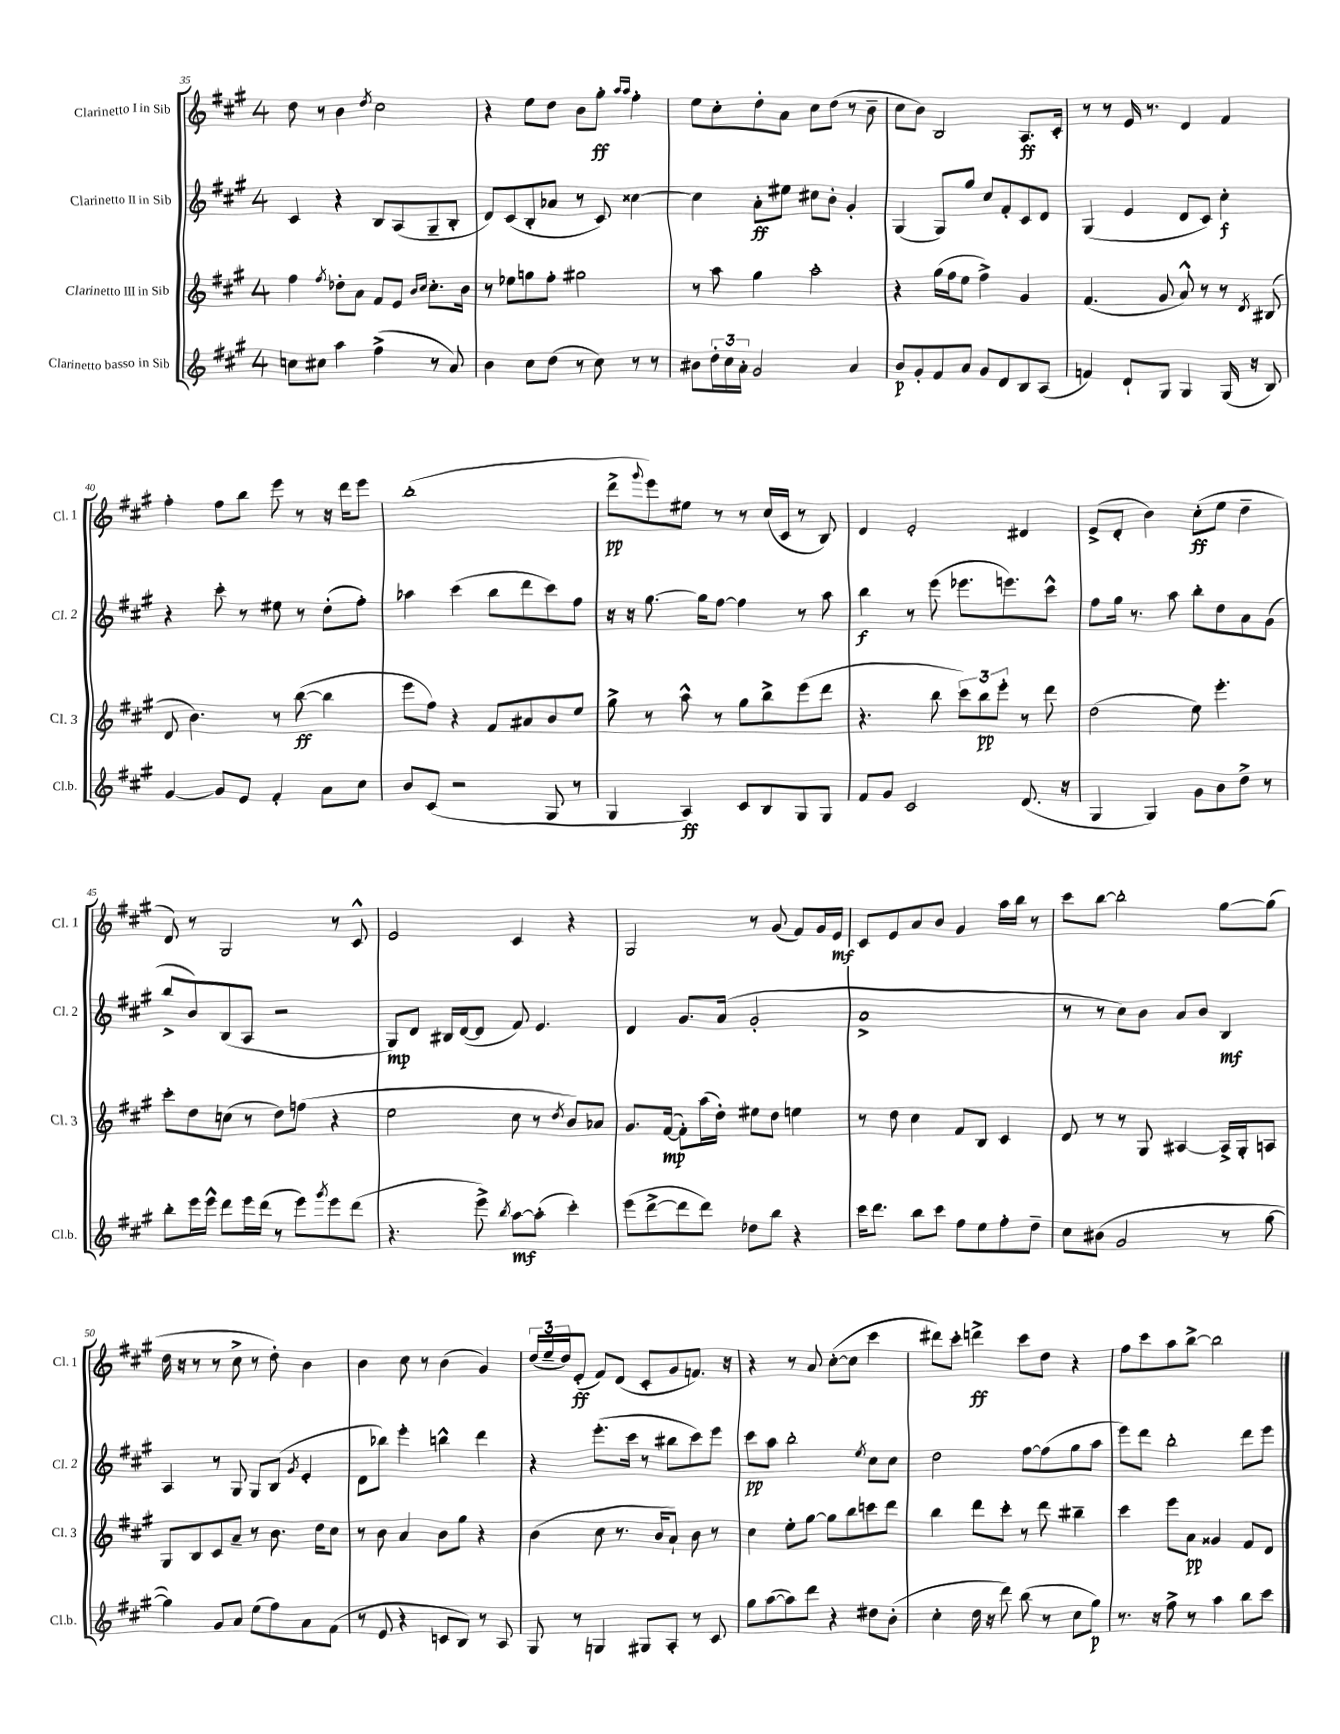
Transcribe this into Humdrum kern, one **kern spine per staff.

**kern	**dynam	**kern	**dynam	**kern	**dynam	**kern	**dynam
*part4	*part4	*part3	*part3	*part2	*part2	*part1	*part1
*staff4	*staff4	*staff3	*staff3	*staff2	*staff2	*staff1	*staff1
*I"Clarinetto basso in Sib	*	*I"Clarinetto III in Sib	*	*I"Clarinetto II in Sib	*	*I"Clarinetto I in Sib	*
*I'Cl.b.	*	*I'Cl. 3	*	*I'Cl. 2	*	*I'Cl. 1	*
*clefG2	*	*clefG2	*	*clefG2	*	*clefG2	*
*k[f#c#g#]	*	*k[f#c#g#]	*	*k[f#c#g#]	*	*k[f#c#g#]	*
*M4/4	*	*M4/4	*	*M4/4	*	*M4/4	*
=35	=35	=35	=35	=35	=35	=35	=35
8ccn\L	.	4ff#\	.	4c#/	.	8dd\	.
8cc#X\J	.	.	.	.	.	8r	.
.	.	8qff#/	.	.	.	.	.
4aa\	.	8dd-X'\L	.	4r	.	4b\	.
.	.	8a\J	.	.	.	.	.
.	.	.	.	.	.	8qdd/	.
(4ff#^\	.	8f#/L	.	8B/L	.	2cc#\	.
.	.	8e/J	.	(8A/	.	.	.
.	.	16qqb/LL	.	.	.	.	.
.	.	16qqcc#/JJ	.	.	.	.	.
8r	.	8.cc#'\L	.	8G#~/	.	.	.
8a/)	.	.	.	8B'/J	.	.	.
.	.	16b\Jk	.	.	.	.	.
=36	=36	=36	=36	=36	=36	=36	=36
4b\	.	8r	.	8d/L)	.	4r	.
.	.	8ee-X\L	.	(8c#/	.	.	.
8cc#\L	.	8ggn\	.	8B'/	.	8ee\L	.
(8dd\J	.	8ff#'\J	.	8a-X/J	.	8dd\J	.
8r	.	2gg#X\	.	8r	.	8b\L	.
8cc#\)	.	.	.	8c#/)	.	8gg#'\J	ff
.	.	.	.	.	.	16qqaa/LL	.
.	.	.	.	.	.	16qqaa/JJ	.
8r	.	.	.	[4cc##X\	.	4ff#'\	.
8r	.	.	.	.	.	.	.
=37	=37	=37	=37	=37	=37	=37	=37
8b#X\L	.	8r	.	4cc##\]	.	8ee\L	.
24dd'\L	.	8aa\	.	.	.	8cc#'\	.
24cc#\	.	.	.	.	.	.	.
24a'\JJ	.	.	.	.	.	.	.
2g#/	.	4gg#\	.	8a'\L	ff	8dd'\	.
.	.	.	.	8ee#X\J	.	8a\J	.
.	.	2aa'\	.	8cc#X\L	.	8cc#\L	.
.	.	.	.	8b'\J	.	(8dd\J	.
4a/	.	.	.	4g#'/	.	8r	.
.	.	.	.	.	.	8b~\	.
=38	=38	=38	=38	=38	=38	=38	=38
8b/L	p	4r	.	(4G#/	.	8cc#\L	.
8g#'/	.	.	.	.	.	8b\J)	.
8f#/	.	(16gg#\LL	.	8G#/L)	.	2B/	.
.	.	16ff#\J	.	.	.	.	.
8a/J	.	8ee\J	.	8gg#/J	.	.	.
8g#/L	.	4ff#^\)	.	8cc#/L	.	.	.
8d/	.	.	.	8f#'/	.	.	.
8B/	.	4g#/	.	8c#/	.	8.A/L	ff
(8A/J	.	.	.	8d/J	.	.	.
.	.	.	.	.	.	16c#'/Jk	.
=39	=39	=39	=39	=39	=39	=39	=39
4fn/)	.	(4.f#/	.	(4G#/	.	8r	.
.	.	.	.	.	.	8r	.
8d`/L	.	.	.	4e/	.	16e/	.
.	.	.	.	.	.	8.r	.
8G#/J	.	8g#/	.	.	.	.	.
4G#/	.	8a^^/)	.	8d/L	.	4d/	.
.	.	8r	.	8c#/J)	.	.	.
(16G#/	.	8r	.	4cc#'\	f	4f#/	.
16r	.	.	.	.	.	.	.
.	.	8qd/	.	.	.	.	.
8B/)	.	(8B#X/	.	.	.	.	.
!!LO:LB:g=z
=40	=40	=40	=40	=40	=40	=40	=40
[4g#/	.	8d/	.	4r	.	4ff#'\	.
.	.	4.b\)	.	.	.	.	.
8g#/L]	.	.	.	8ccc#'\	.	8ff#\L	.
8e/J	.	.	.	8r	.	8bb\J	.
4f#'/	.	8r	.	8ee#X\	.	8eee\	.
.	.	([8bb\	ff	8r	.	8r	.
8a\L	.	4bb\]	.	(8dd'\L	.	16r	.
.	.	.	.	.	.	16ddd\KL	.
8cc#\J	.	.	.	8ff#'\J)	.	8eee\J	.
=41	=41	=41	=41	=41	=41	=41	=41
8b/L	.	8eee\L	.	4aa-X\	.	(1bb'	.
(8c#/J	.	8ff#\J)	.	.	.	.	.
2r	.	4r	.	(4ccc#\	.	.	.
.	.	8f#/L	.	8bb\L	.	.	.
.	.	8a#X/	.	8ddd\	.	.	.
8G#/	.	8b/	.	8ccc#\)	.	.	.
8r	.	8ee/J	.	8ff#\J	.	.	.
=42	=42	=42	=42	=42	=42	=42	=42
4G#/	.	8gg#^\	.	16r	.	8ddd^\L	pp
.	.	.	.	16r	.	.	.
.	.	.	.	.	.	8qqggg#/	.
.	.	8r	.	[8.gg#\	.	8eee\)	.
4A/)	ff	8aa^^\	.	.	.	8ee#X\J	.
.	.	.	.	16gg#\KL]	.	.	.
.	.	8r	.	[8ff#\J	.	8r	.
8c#/L	.	8gg#\L	.	4ff#\]	.	8r	.
8B/	.	8bb^\	.	.	.	(16cc#/LL	.
.	.	.	.	.	.	16c#/JJ	.
8G#/	.	(8eee\	.	8r	.	8r	.
8G#/J	.	8ddd\J	.	8aa\	.	8B/)	.
=43	=43	=43	=43	=43	=43	=43	=43
8f#/L	.	4.r	.	4bb\	f	4d/	.
8g#/J	.	.	.	.	.	.	.
2c#/	.	.	.	8r	.	2e'/	.
.	.	8bb\	.	(8eee\	.	.	.
.	.	12ccc#\L)	.	8.eee-X\L	.	.	.
.	.	12bb\	pp	.	.	.	.
.	.	12eee'\J	.	.	.	.	.
.	.	.	.	8.eeen\)	.	.	.
(8.d/	.	8r	.	.	.	4d#X/	.
.	.	8ddd\	.	8ccc#^^\J	.	.	.
16r	.	.	.	.	.	.	.
=44	=44	=44	=44	=44	=44	=44	=44
4G#/	.	(2dd\	.	8ff#\L	.	(8e^/L	.
.	.	.	.	16gg#\Jk	.	8d'/J	.
.	.	.	.	8.r	.	.	.
4G#/)	.	.	.	.	.	4b\)	.
.	.	.	.	8aa\	.	.	.
8g#\L	.	8ee\)	.	8bb'\L	.	(8cc#'\L	ff
8b\	.	4.eee'\	.	8dd\	.	8ee\J	.
8dd^\J	.	.	.	8a\	.	4dd~\	.
8r	.	.	.	(8g#\J	.	.	.
!!LO:LB:g=z
=45	=45	=45	=45	=45	=45	=45	=45
8bb'\L	.	8ccc#'\L	.	8bb^/L	.	8d/)	.
16eee\L	.	8dd\	.	8b/)	.	8r	.
16eee^^\JJ	.	.	.	.	.	.	.
8ddd\L	.	(8ccn\J	.	(8B/	.	2G#/	.
16eee\L	.	8r	.	8A/J	.	.	.
(16ddd\JJ	.	.	.	.	.	.	.
8r	.	8dd\L)	.	2r	.	.	.
8eee\L)	.	(8ffn\J	.	.	.	.	.
8qggg#/	.	.	.	.	.	.	.
8eee\	.	4r	.	.	.	8r	.
(8ddd\J	.	.	.	.	.	8c#^^/	.
=46	=46	=46	=46	=46	=46	=46	=46
4.r	.	2ee\	.	8G#/L)	mp	2e/	.
.	.	.	.	8d/J	.	.	.
.	.	.	.	16B#X/LL	.	.	.
.	.	.	.	([16d/J	.	.	.
8eee^\)	.	.	.	8d/J]	.	.	.
8qbb/	.	.	.	.	.	.	.
[8aa\L	mf	8cc#\	.	8f#/)	.	4c#/	.
(8aa'\J]	.	8r	.	4.e/	.	.	.
.	.	8qdd/	.	.	.	.	.
4ccc#'\)	.	8b/L)	.	.	.	4r	.
.	.	8a-X/J	.	.	.	.	.
=47	=47	=47	=47	=47	=47	=47	=47
(8eee\L	.	8.g#/L	.	4d/	.	2G#/	.
[8ddd^\	.	.	.	.	.	.	.
.	.	([16f#/Jk	mp	.	.	.	.
8ddd\]	.	8f#'\L])	.	8.g#/L	.	.	.
8ddd\J)	.	(16aa\L	.	.	.	.	.
.	.	16dd'\JJ)	.	(16a/Jk	.	.	.
8dd-X\L	.	8ee#X\L	.	2g#'/	.	8r	.
8bb\J	.	8dd\J	.	.	.	(8g#/	.
4r	.	4een\	.	.	.	8f#/L)	.
.	.	.	.	.	.	16g#/L	.
.	.	.	.	.	.	16e/JJ	mf
=48	=48	=48	=48	=48	=48	=48	=48
16ccc#\KL	.	8r	.	1a^	.	8c#/L	.
8.ddd\J	.	.	.	.	.	.	.
.	.	8dd\	.	.	.	8e/	.
8bb\L	.	4cc#\	.	.	.	8a/	.
8ccc#\J	.	.	.	.	.	8b/J	.
8ff#\L	.	8f#/L	.	.	.	4g#/	.
8ee\	.	8B/J	.	.	.	.	.
8ff#'\	.	4c#/	.	.	.	16aa\LL	.
.	.	.	.	.	.	16bb\JJ	.
8dd~\J	.	.	.	.	.	8r	.
=49	=49	=49	=49	=49	=49	=49	=49
8cc#\L	.	8d/	.	8r	.	8ccc#\L	.
(8b#X\J	.	8r	.	8r	.	[8bb\J	.
2g#/	.	8r	.	8cc#\L)	.	2bb'\]	.
.	.	8G#/	.	8b\J	.	.	.
.	.	[4A#X/	.	8a/L	.	.	.
.	.	.	.	8b/J	.	.	.
8r	.	16A#^/LL]	.	4B/	mf	[8gg#\L	.
.	.	16G#'/J	.	.	.	.	.
[8gg#\	.	8An/J	.	.	.	(8gg#\J]	.
!!LO:LB:g=z
=50	=50	=50	=50	=50	=50	=50	=50
4gg#\])	.	8G#/L	.	4A/	.	16dd\	.
.	.	.	.	.	.	16r	.
.	.	8B/	.	.	.	8r	.
8g#/L	.	8c#/	.	8r	.	8r	.
8a/J	.	8a~/J	.	8G#/	.	8cc#^\	.
(8ee\L	.	8r	.	8G#/L	.	8r	.
8ff#\)	.	8.b\	.	(8B/J	.	8dd'\)	.
.	.	.	.	8qg#/	.	.	.
8a\	.	.	.	4e'/	.	4b\	.
.	.	16dd\KL	.	.	.	.	.
(8f#\J	.	8cc#\J	.	.	.	.	.
=51	=51	=51	=51	=51	=51	=51	=51
8r	.	8r	.	8d\L	.	4b\	.
8e/	.	8b\	.	8bb-X\J)	.	.	.
4r	.	4a/	.	4eee'\	.	8cc#\	.
.	.	.	.	.	.	8r	.
8cn/L	.	8b\L	.	4bbn^^\	.	(4b\	.
8B/J)	.	8gg#\J	.	.	.	.	.
8r	.	4r	.	4ddd\	.	4g#/)	.
8A/	.	.	.	.	.	.	.
=52	=52	=52	=52	=52	=52	=52	=52
8G#/	.	(4b\	.	4r	.	(24dd/LL	.
.	.	.	.	.	.	24ee~/	.
.	.	.	.	.	.	24dd/J)	.
8r	.	.	.	.	.	(8e'/J	ff
4Gn/	.	8cc#\	.	(8.eee'\L	.	8f#/L)	.
.	.	8.r	.	.	.	(8d/J	.
.	.	.	.	16ccc#\Jk	.	.	.
8G#X/L	.	.	.	8r	.	8c#'/L	.
.	.	16b/KL	.	.	.	.	.
8A'/J	.	8a`/J)	.	8bb#X\L	.	8g#/	.
8r	.	8b\	.	8ccc#\)	.	8.fn/J)	.
8c#/	.	8r	.	8eee\J	.	.	.
.	.	.	.	.	.	16r	.
=53	=53	=53	=53	=53	=53	=53	=53
8gg#\L	.	4cc#\	.	8ccc#\L	pp	4r	.
([8aa\	.	.	.	8aa\J	.	.	.
8aa\])	.	8ee'\L	.	2bb'\	.	8r	.
8ddd\J	.	[8gg#\J	.	.	.	8a/	.
4r	.	8gg#\L]	.	.	.	([8cc#'\L	.
.	.	8bb\	.	.	.	8cc#\J]	.
.	.	.	.	8qee/	.	.	.
8dd#X\L	.	8cccn\	.	8cc#\L	.	4ccc#\	.
(8b'\J	.	8ddd\J	.	8cc#\J	.	.	.
=54	=54	=54	=54	=54	=54	=54	=54
4cc#'\	.	4bb\	.	2dd\	.	8ddd#X\L)	.
.	.	.	.	.	.	8ccc#'\J	.
16dd\	.	8ddd\L	.	.	.	4dddn^\	ff
16r	.	.	.	.	.	.	.
8ddd\)	.	8ccc#'\J	.	.	.	.	.
(8bb\	.	8r	.	[8ff#\L	.	8ccc#\L	.
8r	.	8ddd\	.	(8ff#\]	.	8dd\J	.
8cc#\L	.	4bb#X~\	.	8gg#\	.	4r	.
8gg#\J)	p	.	.	8aa\J	.	.	.
=55	=55	=55	=55	=55	=55	=55	=55
8.r	.	4ccc#\	.	8eee\L)	.	8ff#\L	.
.	.	.	.	8ddd\J	.	8ccc#\	.
16r	.	.	.	.	.	.	.
8ff#^\	.	8eee\L	.	2bb'\	.	8aa\	.
8r	.	8a\J	pp	.	.	[8bb^\J	.
4aa\	.	4g##X/	.	.	.	2bb\]	.
8bb\L	.	8f#/L	.	8ddd\L	.	.	.
8ccc#\J	.	8d/J	.	8eee\J	.	.	.
==	==	==	==	==	==	==	==
*-	*-	*-	*-	*-	*-	*-	*-
